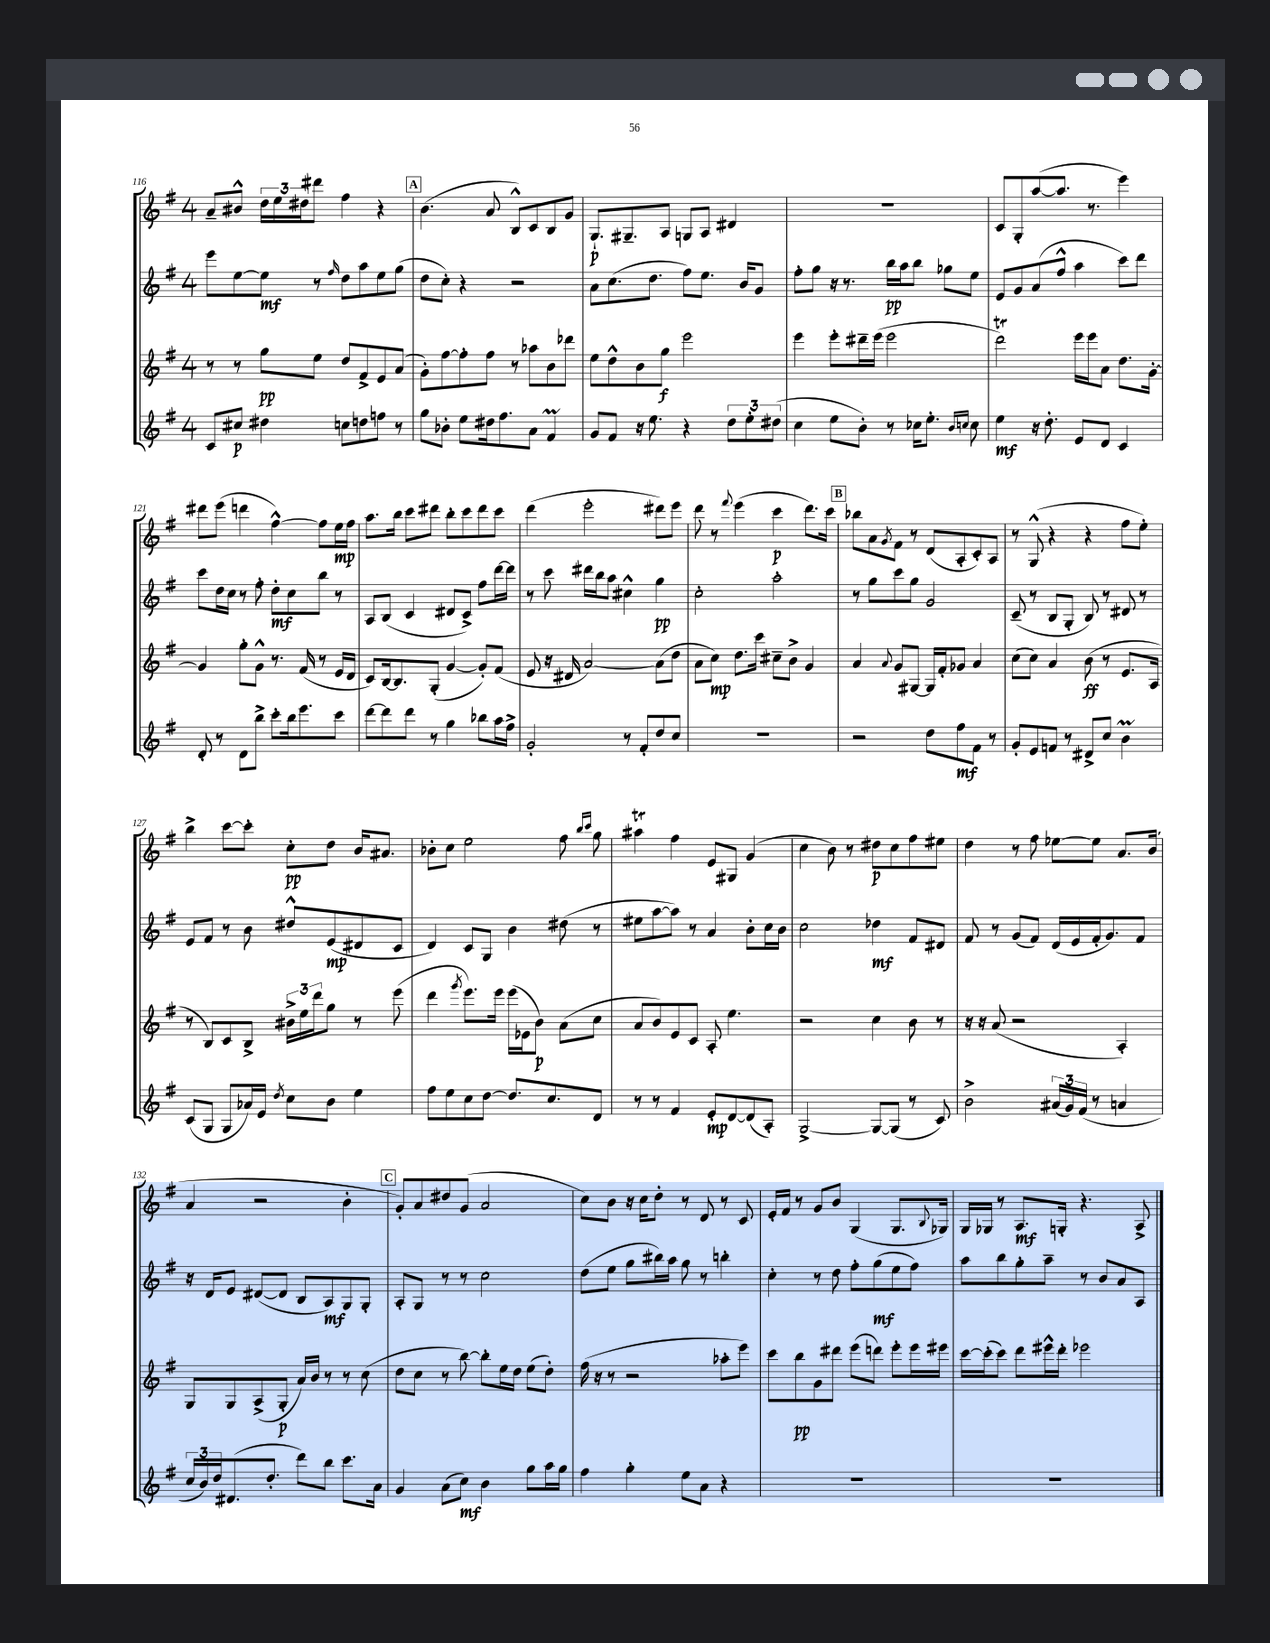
<<
\new StaffGroup <<
\new Staff = "s0" {
    \clef treble \key g \major \once \override Staff.TimeSignature.style = #'single-digit \time 4/4
    a'8-- bis'8-^ \tuplet 3/2 { d''16 e''16 dis''16 } dis'''8 fis''4 r4 |
    \mark \markup { \box "A" } b'4.( a'8 b8-^) c'8 b8 g'8 |
    g8.-!\p gis8.-- a8 g8 a8 dis'4 |
    R1 |
    c'8 g8-. a''8~( a''8. r8. e'''4) |
    dis'''8 e'''8( d'''4 fis''4~-^) fis''8 e''16\mp fis''16 |
    a''8. b''16 c'''8 dis'''8 b''8-. c'''8 dis'''8 c'''8 |
    d'''4( e'''2-. dis'''8) e'''8 |
    d'''8 r8 \appoggiatura { fis'''8 } e'''4( c'''4\p d'''8.) c'''16 |
    \mark \markup { \box "B" } bes''8 a'8 \acciaccatura { g'8 } fis'8 r8 d'8( a8-. c'8-.) a8 |
    r8 g8-^( r4 r4 fis''8 e''8-.) |
    b''4-> c'''8~ c'''8-. c''8-.\pp d''8 b'16 ais'8. |
    bes'8-. c''8 e''2 fis''8 \grace { b''16 c'''16 } g''8 |
    ais''4\trill fis''4 e'8 gis8 g'4( |
    c''4 b'8) r8 dis''8\p c''8 fis''8 eis''8 |
    d''4 r8 fis''8 ees''8~ ees''8 a'8. b'16( |
    a'4 r2 b'4-. |
    \mark \markup { \box "C" } g'8-.) a'8 dis''8 g'8( a'2 |
    c''8) b'8 r16 c''16 d''8-. r8 d'8 r8 c'8 |
    e'16-. fis'16 r8 g'8 b'8 g4( g8. \appoggiatura { b8 } ges16) |
    g16 ges16 r8 a8.\mf g16-. r4. a8-> \bar "|." |
}
\new Staff = "s1" {
    \clef treble \key g \major \once \override Staff.TimeSignature.style = #'single-digit \time 4/4
    e'''8 e''8~ e''8\mf r8 \grace { fis''16 } d''8 a''8 e''8 g''8( |
    \mark \markup { \box "A" } d''8 c''8-.) r4 r2 |
    a'8 c''8.( d''8. fis''8) e''8. b'16 g'8 |
    fis''8-. g''8 r16 r8. b''16\pp a''16 b''8 ges''8 e''8 |
    e'8 g'8 a'8( fis''8-^ a''4 c'''8) d'''8 |
    c'''8 d''16 c''16 r8 fis''8-. d''8-.\mf c''8 b''8 r8 |
    a8 b8( c'4 dis'8 c'8->) fis''8 d'''16~ d'''16 |
    r8 c'''8 dis'''16 b''16 a''8 cis''4-^ g''4\pp |
    c''2-. a''2-. |
    \mark \markup { \box "B" } r8 g''8 c'''8 g''8 g'2 |
    c'8--( r8 b8 g8-. b8) r8 dis'8 r8 |
    e'8 fis'8 r8 b'8 dis''8-^ e'8\mp( dis'8 c'8 |
    d'4) c'8 g8 b'4 dis''8( r8 |
    eis''8 a''8~ a''8) r8 a'4 b'8-. c''16 b'16 |
    c''2 des''4\mf fis'8 dis'8 |
    fis'8 r8 g'8( fis'8) d'16( e'16 fis'16-. g'8.) fis'8 |
    r16 d'16 e'8 dis'8~( dis'8 b8 a8\mf) g8 g8-. |
    \mark \markup { \box "C" } a8-. g8 r8 r8 c''2 |
    d''8( e''8 g''8 bis''16) a''16 g''8 r8 b''4-. |
    c''4-. r8 d''8 fis''8-. g''8\mf( e''8 fis''8) |
    a''8 b''8 g''8-. a''8-- r8 b'8 a'8 a8 \bar "|." |
}
\new Staff = "s2" {
    \clef treble \key g \major \once \override Staff.TimeSignature.style = #'single-digit \time 4/4
    r8 r8 g''8\pp e''8 d''8 fis'8-> e'8 a'8( |
    \mark \markup { \box "A" } g'8-.) fis''8~ fis''8-. fis''8 r8 aes''8 b'8 des'''8 |
    e''8 d''8-^ b'8 g''8\f e'''2 |
    e'''4 e'''8-. dis'''16-- e'''16( e'''2 |
    d'''2\trill) e'''16 e'''16 a'8 d''8. g'16~-. |
    g'4 g''8-. g'8-^ r8. fis'16( r8 e'16 d'16 |
    c'8) b16~ b8. g8-.( g'4~ g'8-.) fis'8( |
    e'8 r16 dis'16 a'2~) a'8( d''8 |
    a'8 c''8\mp) d''8. c'''16 cis''8-- b'8-> g'4 |
    \mark \markup { \box "B" } a'4 \appoggiatura { a'8 } g'8 gis8~ gis16 fis'16-. ges'8 a'4 |
    c''8( c''8) a'4 b'8\ff( r8 e'8. a16 |
    r8 b8) c'8 b8-> \tuplet 3/2 { bis'16-> e''16 d'''16 } g''8 r8 e'''8( |
    d'''4 \acciaccatura { g'''8 } e'''8.) e'''16 e'''16( ees'16 b'8\p) a'8( c''8 |
    a'8 b'8) e'8 c'8 a8-. e''4. |
    r2 c''4 b'8 r8 |
    r16 r16 a'8( r2 a4-.) |
    g8 g8 a8->( g8-.\p a'16) b'16 r8 r8 c''8( |
    \mark \markup { \box "C" } d''8 c''8 r8 b''8~) b''8-. e''16 d''16 e''8( d''8-.) |
    fis''16( r16 r8 r2 aes''8-. e'''8) |
    c'''8 b''8\pp g'8 dis'''8 e'''8( d'''8) e'''8-. e'''16 eis'''16 |
    c'''16~ c'''16-.( c'''8) d'''8 eis'''16-^ d'''16-. ees'''2 \bar "|." |
}
\new Staff = "s3" {
    \clef treble \key g \major \once \override Staff.TimeSignature.style = #'single-digit \time 4/4
    c'8 cis''8\p dis''4 c''8 d''8 f''8 r8 |
    \mark \markup { \box "A" } g''8 bes'8-. e''8 dis''16 fis''8. a'8 fis'4\prall |
    g'8 fis'8 r16 e''8. r4 \tuplet 3/2 { d''8 e''8-. dis''8( } |
    c''4 e''8 b'8-.) r8 ces''16 e''8.-. \grace { b'16 c''16 } c''8 |
    e''4\mf r16 d''8.-. e'8 d'8 c'4 |
    d'8-. r8 d'8 b''8-> c'''8-. b''16 e'''8. c'''8 |
    d'''8~ d'''8 d'''8 r8 g''4 bes''8 a''16 fis''16-> |
    g'2-. r8 fis'8-. d''8 c''8 |
    R1 |
    \mark \markup { \box "B" } r2 d''8 fis''8\mf fis'8 r8 |
    g'8-. e'8 f'8 r8 dis'8-> c''8 b'4\prall |
    c'8( g8 g8 aes'16) e'16 \acciaccatura { d''8 } c''8 b'8 e''4 |
    fis''8 e''8 c''8 d''8~ d''8. c''8. d'8 |
    r8 r8 fis'4 e'8-.\mp d'8~ d'8( a8-.) |
    g2~-> g8~ g8( r8 c'8) |
    b'2-> \tuplet 3/2 { ais'16( g'16) fis'16( } r8 a'4 |
    \tuplet 3/2 { c''16 b'16) d''16 } dis'8.( d''8.-. d'''8) b''8 c'''8. a'16 |
    \mark \markup { \box "C" } g'4 a'8( c''8\mf) b'4 g''8 a''16 g''16 |
    fis''4 g''4-. e''8 a'8 r4 |
    R1 |
    R1 \bar "|." |
}
>>
>>
\layout { \context { \Score currentBarNumber = #116 } }
